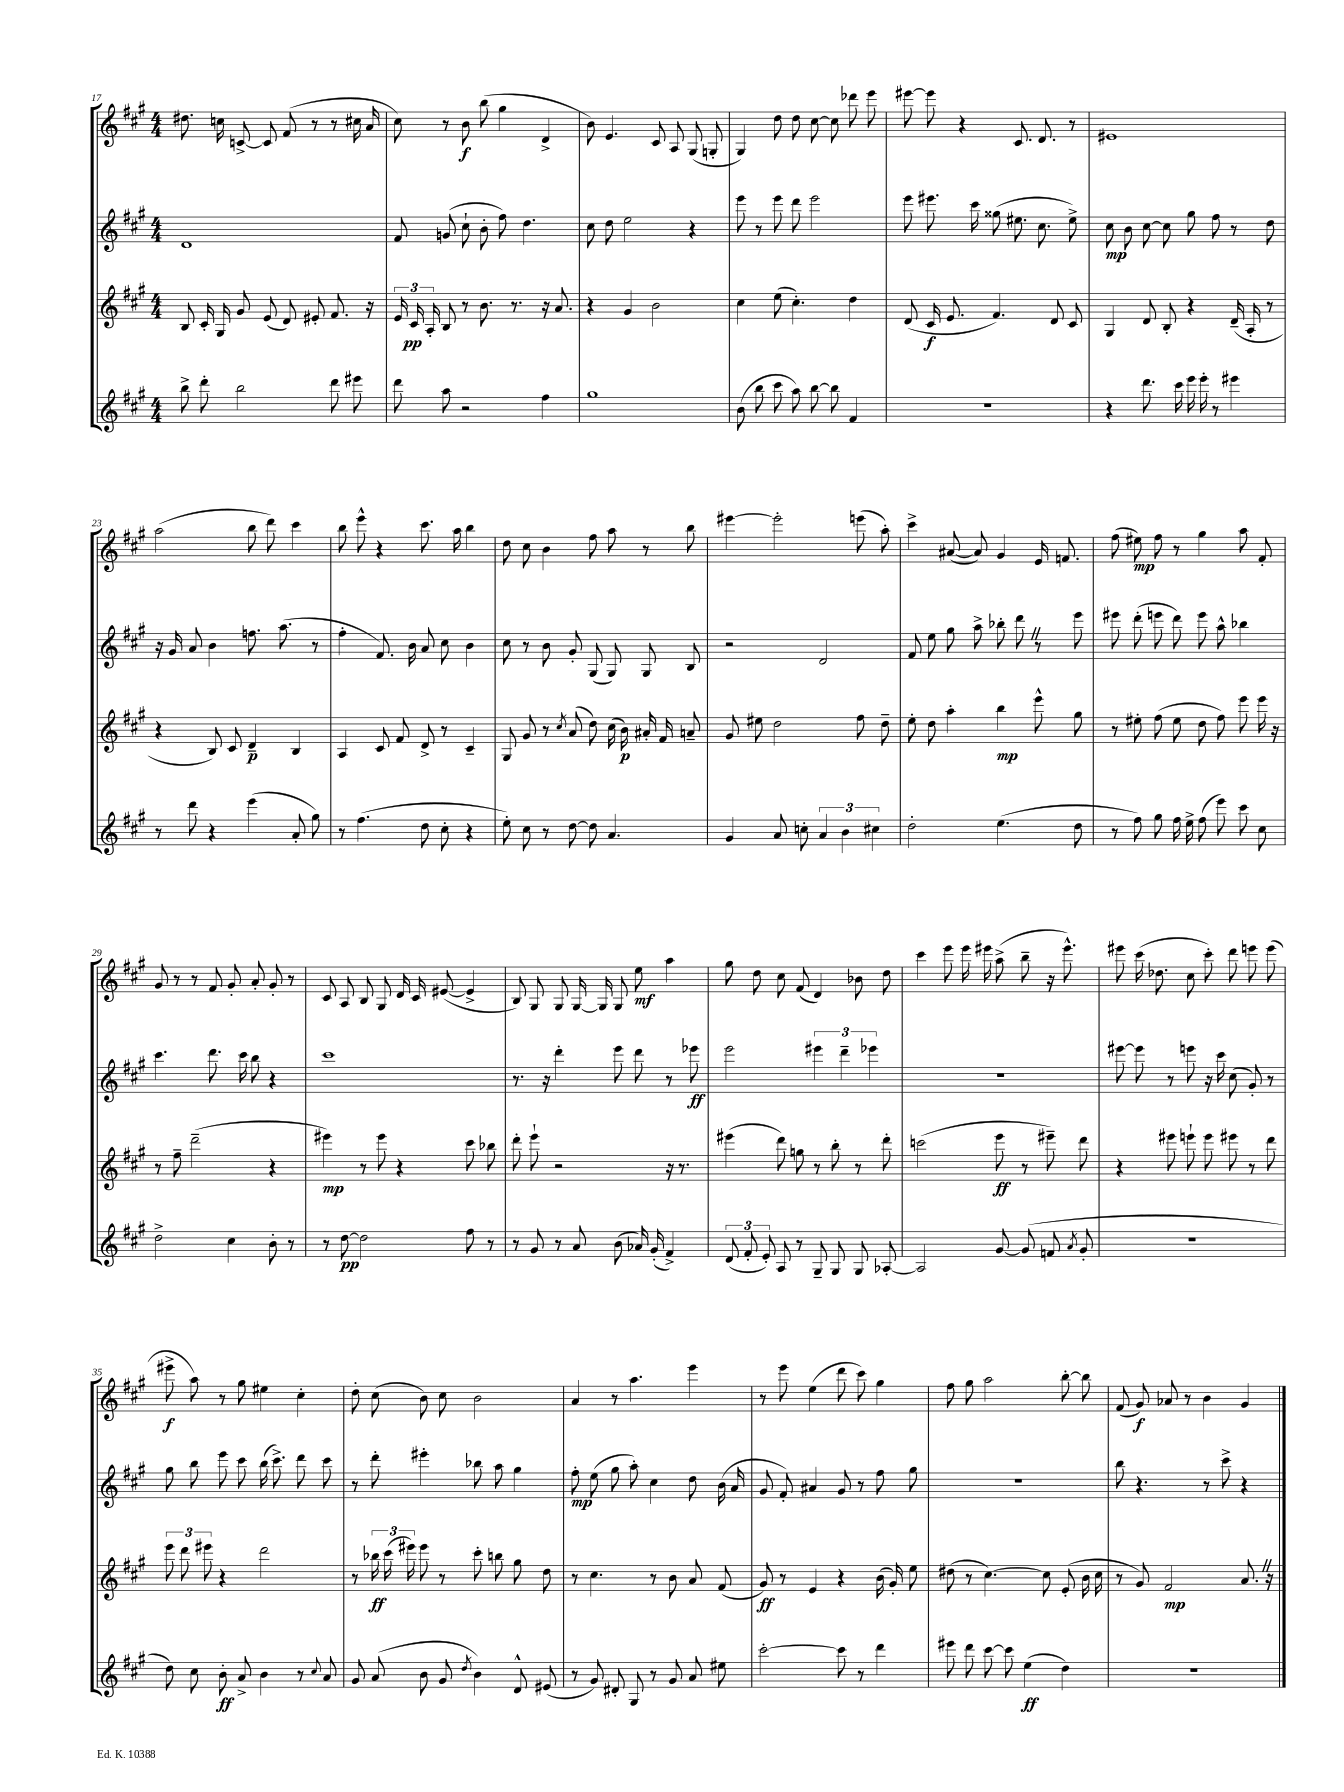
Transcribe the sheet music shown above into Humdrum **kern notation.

**kern	**dynam	**kern	**dynam	**kern	**dynam	**kern	**dynam
*part4	*part4	*part3	*part3	*part2	*part2	*part1	*part1
*staff4	*staff4	*staff3	*staff3	*staff2	*staff2	*staff1	*staff1
*clefG2	*	*clefG2	*	*clefG2	*	*clefG2	*
*k[f#c#g#]	*	*k[f#c#g#]	*	*k[f#c#g#]	*	*k[f#c#g#]	*
*M4/4	*	*M4/4	*	*M4/4	*	*M4/4	*
=17	=17	=17	=17	=17	=17	=17	=17
8bb^\	.	8B/	.	1d	.	8.dd#X\	.
8ddd'\	.	16c#'/	.	.	.	.	.
.	.	16G#/	.	.	.	16ccn\	.
2bb\	.	8g#/	.	.	.	[8cn^/	.
.	.	(8e/	.	.	.	8c/]	.
.	.	8d/)	.	.	.	(8f#/	.
.	.	8e#X'/	.	.	.	8r	.
8ddd\	.	8.f#/	.	.	.	8r	.
8eee#X\	.	.	.	.	.	16cc#X\	.
.	.	16r	.	.	.	16a/	.
=18	=18	=18	=18	=18	=18	=18	=18
8ddd\	.	24e/	.	8f#/	.	8cc#\)	.
.	.	24c#/	pp	.	.	.	.
.	.	24A'/	.	.	.	.	.
8aa\	.	8B/	.	(8gn/	.	8r	.
2r	.	8r	.	8cc#`\	.	8b\	f
.	.	8.b\	.	8b'\	.	(8bb\	.
.	.	.	.	8ff#\)	.	4gg#\	.
.	.	8.r	.	.	.	.	.
.	.	.	.	4.dd\	.	.	.
4ff#\	.	16r	.	.	.	4d^/	.
.	.	8.a/	.	.	.	.	.
=19	=19	=19	=19	=19	=19	=19	=19
1gg#	.	4r	.	8cc#\	.	8b\)	.
.	.	.	.	8dd\	.	4.e/	.
.	.	4g#/	.	2ee\	.	.	.
.	.	2b\	.	.	.	8c#/	.
.	.	.	.	.	.	8A/	.
.	.	.	.	4r	.	(8G#/	.
.	.	.	.	.	.	8Gn'/	.
=20	=20	=20	=20	=20	=20	=20	=20
(8b\	.	4cc#\	.	8eee\	.	4G#/)	.
8bb\	.	.	.	8r	.	.	.
8ccc#\	.	(8ee\	.	8eee\	.	8dd\	.
8aa\)	.	4.cc#'\)	.	8ddd\	.	8dd\	.
[8bb\	.	.	.	2eee\	.	[8cc#\	.
8bb\]	.	.	.	.	.	8cc#\]	.
4f#/	.	4dd\	.	.	.	8ddd-X\	.
.	.	.	.	.	.	8eee\	.
=21	=21	=21	=21	=21	=21	=21	=21
1r	.	(8d/	.	8eee\	.	[8eee#X\	.
.	.	16c#/	f	8.eee#X\	.	8eee#\]	.
.	.	8.e/	.	.	.	.	.
.	.	.	.	.	.	4r	.
.	.	.	.	16ccc#\	.	.	.
.	.	4.f#/)	.	(8gg##X\	.	.	.
.	.	.	.	8.ee#X\	.	8.c#/	.
.	.	.	.	8.cc#\	.	8.d/	.
.	.	8d/	.	.	.	.	.
.	.	8c#/	.	8ee#^\)	.	8r	.
=22	=22	=22	=22	=22	=22	=22	=22
4r	.	4G#/	.	8cc#\	mp	1e#X	.
.	.	.	.	8b\	.	.	.
8.ddd\	.	8d/	.	[8cc#\	.	.	.
.	.	8B'/	.	8cc#\]	.	.	.
16ccc#\	.	.	.	.	.	.	.
16eee\	.	4r	.	8gg#\	.	.	.
16eee'\	.	.	.	.	.	.	.
8r	.	.	.	8ff#\	.	.	.
4eee#X\	.	(16d~/	.	8r	.	.	.
.	.	16A'/	.	.	.	.	.
.	.	8r	.	8dd\	.	.	.
!!LO:LB:g=z
=23	=23	=23	=23	=23	=23	=23	=23
8r	.	4r	.	16r	.	(2aa\	.
.	.	.	.	16g#/	.	.	.
8ddd\	.	.	.	8a/	.	.	.
4r	.	8B/)	.	4b\	.	.	.
.	.	8c#/	.	.	.	.	.
(4eee\	.	4d~/	p	8.ffn\	.	8bb\	.
.	.	.	.	.	.	8ddd\)	.
.	.	.	.	(8.aa\	.	.	.
8a'/	.	4B/	.	.	.	4ccc#\	.
8gg#\)	.	.	.	8r	.	.	.
=24	=24	=24	=24	=24	=24	=24	=24
8r	.	4A/	.	4ff#'\	.	8bb\	.
(4.ff#\	.	.	.	.	.	8eee^^\	.
.	.	8c#/	.	8.f#/)	.	4r	.
.	.	8f#/	.	.	.	.	.
.	.	.	.	16b\	.	.	.
8dd\	.	8d^/	.	8a/	.	8.ccc#\	.
8cc#'\	.	8r	.	8cc#\	.	.	.
.	.	.	.	.	.	16aa\	.
4r	.	4c#~/	.	4b\	.	4bb\	.
=25	=25	=25	=25	=25	=25	=25	=25
8ee'\)	.	8G#/	.	8cc#\	.	8dd\	.
8cc#\	.	8g#/	.	8r	.	8cc#\	.
8r	.	8r	.	8b\	.	4b\	.
.	.	8qcc#/	.	.	.	.	.
[8dd\	.	(8a/	.	8g#'/	.	.	.
8dd\]	.	8dd\)	.	(8G#/	.	8ff#\	.
4.a/	.	(16cc#\	.	8G#/)	.	8aa\	.
.	.	16b\)	p	.	.	.	.
.	.	16a#X'/	.	8G#/	.	8r	.
.	.	16f#/	.	.	.	.	.
.	.	8an~/	.	8B/	.	8bb\	.
=26	=26	=26	=26	=26	=26	=26	=26
4g#/	.	8g#/	.	2r	.	[4eee#X\	.
.	.	8ee#X\	.	.	.	.	.
8a/	.	2dd\	.	.	.	2eee#'\]	.
8ccn'\	.	.	.	.	.	.	.
6a/	.	.	.	2d/	.	.	.
6b\	.	.	.	.	.	.	.
.	.	8ff#\	.	.	.	(8eeen\	.
6cc#X\	.	.	.	.	.	.	.
.	.	8dd~\	.	.	.	8aa'\)	.
=27	=27	=27	=27	=27	=27	=27	=27
2dd'\	.	8ee'\	.	8f#/	.	4ccc#^\	.
.	.	8dd\	.	8ee\	.	.	.
.	.	4aa'\	.	8gg#\	.	([8a#X/	.
.	.	.	.	8aa^\	.	8a#/])	.
(4.ee\	.	4bb\	mp	8bb-X'\	.	4g#/	.
.	.	.	.	8dddZ\	.	.	.
.	.	8eee^^\	.	8r	.	16e/	.
.	.	.	.	.	.	8.fn/	.
8dd\	.	8gg#\	.	8eee\	.	.	.
=28	=28	=28	=28	=28	=28	=28	=28
8r	.	8r	.	8eee#X\	.	(8ff#\	.
8ff#\)	.	8ee#X'\	.	(8ddd'\	.	8ee#X\)	mp
8gg#\	.	(8ff#\	.	8eeen\	.	8ff#\	.
16ff#\	.	8ee#\	.	8ddd\)	.	8r	.
16ee^\	.	.	.	.	.	.	.
(8ff#\	.	8dd\	.	8eee\	.	4gg#\	.
8eee\)	.	8ff#\)	.	8aa^^\	.	.	.
8ccc#\	.	8eee\	.	4bb-X\	.	8aa\	.
8cc#\	.	16eee\	.	.	.	8f#'/	.
.	.	16r	.	.	.	.	.
!!LO:LB:g=z
=29	=29	=29	=29	=29	=29	=29	=29
2dd^\	.	8r	.	4.ccc#\	.	8g#/	.
.	.	8ff#~\	.	.	.	8r	.
.	.	(2ddd~\	.	.	.	8r	.
.	.	.	.	8.ddd\	.	8f#/	.
4cc#\	.	.	.	.	.	8g#'/	.
.	.	.	.	16ccc#\	.	.	.
.	.	.	.	8bb\	.	8a'/	.
8b'\	.	4r	.	4r	.	8g#'/	.
8r	.	.	.	.	.	8r	.
=30	=30	=30	=30	=30	=30	=30	=30
8r	.	4eee#X\)	mp	1ccc#	.	8c#/	.
[8dd\	pp	.	.	.	.	8A/	.
2dd\]	.	8r	.	.	.	8B/	.
.	.	8eee#\	.	.	.	8G#/	.
.	.	4r	.	.	.	16d/	.
.	.	.	.	.	.	16c#/	.
.	.	.	.	.	.	([8e#X/	.
8ff#\	.	8ccc#\	.	.	.	4e#^/]	.
8r	.	8bb-X\	.	.	.	.	.
=31	=31	=31	=31	=31	=31	=31	=31
8r	.	8ddd'\	.	8.r	.	8B/)	.
8g#/	.	8eee`\	.	.	.	8G#/	.
.	.	.	.	16r	.	.	.
8r	.	2r	.	4ddd'\	.	8G#/	.
8a/	.	.	.	.	.	[16G#/	.
.	.	.	.	.	.	16G#/]	.
(8b\	.	.	.	8eee\	.	8G#/	.
16a-X/)	.	.	.	8ddd\	.	8ee\	mf
(16g#'/	.	.	.	.	.	.	.
4f#^/)	.	16r	.	8r	.	4aa\	.
.	.	8.r	.	.	.	.	.
.	.	.	.	8eee-X\	ff	.	.
=32	=32	=32	=32	=32	=32	=32	=32
(12d/	.	(4eee#X\	.	2eee\	.	8gg#\	.
12f#'/	.	.	.	.	.	.	.
.	.	.	.	.	.	8dd\	.
12e'/)	.	.	.	.	.	.	.
8A/	.	8ddd\)	.	.	.	8cc#\	.
8r	.	8ggn\	.	.	.	(8f#/	.
8G#~/	.	8r	.	6eee#X\	.	4d/)	.
8G#/	.	8bb'\	.	.	.	.	.
.	.	.	.	6ddd~\	.	.	.
8G#/	.	8r	.	.	.	8b-X\	.
.	.	.	.	6eee-X\	.	.	.
[8A-X'/	.	8ddd'\	.	.	.	8dd\	.
=33	=33	=33	=33	=33	=33	=33	=33
2A-/]	.	(2cccn\	.	1r	.	4ccc#\	.
.	.	.	.	.	.	8eee\	.
.	.	.	.	.	.	16eee\	.
.	.	.	.	.	.	16eee#X\	.
[8g#/	.	8eee\	ff	.	.	(8aa^\	.
(8g#/]	.	8r	.	.	.	8bb~\	.
8fn/	.	8eee#X~\)	.	.	.	16r	.
.	.	.	.	.	.	8.eee#^^\)	.
8qa/	.	.	.	.	.	.	.
8g#'/	.	8ddd\	.	.	.	.	.
=34	=34	=34	=34	=34	=34	=34	=34
1r	.	4r	.	[8eee#X\	.	8eee#X\	.
.	.	.	.	8eee#\]	.	(16ccc#\	.
.	.	.	.	.	.	8.dd-X\	.
.	.	8eee#X\	.	8r	.	.	.
.	.	8eeen`\	.	8eeen\	.	8cc#\	.
.	.	8eee\	.	16r	.	8ccc#'\)	.
.	.	.	.	16ccc#\	.	.	.
.	.	8eee#X\	.	(8cc#\	.	8ddd\	.
.	.	8r	.	8g#'/)	.	8eeen\	.
.	.	8ddd\	.	8r	.	(8eee\	.
!!LO:LB:g=z
=35	=35	=35	=35	=35	=35	=35	=35
8dd\)	.	12eee\	.	8gg#\	.	8eee#X^\	f
.	.	12ddd\	.	.	.	.	.
8cc#\	.	.	.	8bb\	.	8aa\)	.
.	.	12eee#X\	.	.	.	.	.
8b'\	ff	4r	.	8eee\	.	8r	.
8a^/	.	.	.	8ccc#\	.	8gg#\	.
4b\	.	2ddd\	.	(16bb\	.	4ee#X\	.
.	.	.	.	8.ccc#^\)	.	.	.
8r	.	.	.	8ddd\	.	4cc#'\	.
8qqcc#/	.	.	.	.	.	.	.
8a/	.	.	.	8ccc#\	.	.	.
=36	=36	=36	=36	=36	=36	=36	=36
8g#/	.	8r	.	8r	.	8dd'\	.
(8a/	.	24bb-X\	ff	8ddd'\	.	(8cc#\	.
.	.	(24ccc#\	.	.	.	.	.
.	.	24eee#X\)	.	.	.	.	.
8b\	.	8eee#\	.	4eee#X'\	.	8b\)	.
8g#/	.	8r	.	.	.	8cc#\	.
8qdd/	.	.	.	.	.	.	.
4b\)	.	8ccc#'\	.	8bb-X\	.	2b\	.
.	.	8bbn\	.	8aa\	.	.	.
8d^^/	.	8gg#\	.	4gg#\	.	.	.
(8e#X/	.	8dd\	.	.	.	.	.
=37	=37	=37	=37	=37	=37	=37	=37
8r	.	8r	.	8ff#'\	mp	4a/	.
8g#/)	.	4.cc#\	.	(8ee\	.	.	.
8d#X'/	.	.	.	8gg#\	.	8r	.
8G#/	.	.	.	8aa'\)	.	4.aa\	.
8r	.	8r	.	4cc#\	.	.	.
8g#/	.	8b\	.	.	.	.	.
8a/	.	8a/	.	8dd\	.	4eee\	.
8ee#X\	.	(8f#/	.	(16b\	.	.	.
.	.	.	.	16a/	.	.	.
=38	=38	=38	=38	=38	=38	=38	=38
[2ccc#'\	.	8g#/)	ff	8g#/	.	8r	.
.	.	8r	.	8f#'/)	.	8eee\	.
.	.	4e/	.	4a#X/	.	(4ee\	.
8ccc#\]	.	4r	.	8g#/	.	8ddd\	.
8r	.	.	.	8r	.	8ccc#\)	.
4ddd\	.	(16b\	.	8ff#\	.	4gg#\	.
.	.	16g#'/)	.	.	.	.	.
.	.	8ee\	.	8gg#\	.	.	.
=39	=39	=39	=39	=39	=39	=39	=39
8eee#X\	.	(8dd#X\	.	1r	.	8ff#\	.
8ddd\	.	8r	.	.	.	8gg#\	.
[8ccc#\	.	[4.cc#\)	.	.	.	2aa\	.
8ccc#\]	.	.	.	.	.	.	.
(4ee\	ff	.	.	.	.	.	.
.	.	8cc#\]	.	.	.	.	.
4dd\)	.	(8e'/	.	.	.	[8bb'\	.
.	.	16b\	.	.	.	8bb\]	.
.	.	16cc#\	.	.	.	.	.
=40	=40	=40	=40	=40	=40	=40	=40
1r	.	8r	.	8bb\	.	(8f#/	.
.	.	8g#/)	.	4.r	.	8g#/)	f
.	.	2f#/	mp	.	.	8a-X/	.
.	.	.	.	.	.	8r	.
.	.	.	.	8r	.	4b\	.
.	.	.	.	8ccc#^\	.	.	.
.	.	8.aZ/	.	4r	.	4g#/	.
.	.	16r	.	.	.	.	.
==	==	==	==	==	==	==	==
*-	*-	*-	*-	*-	*-	*-	*-
